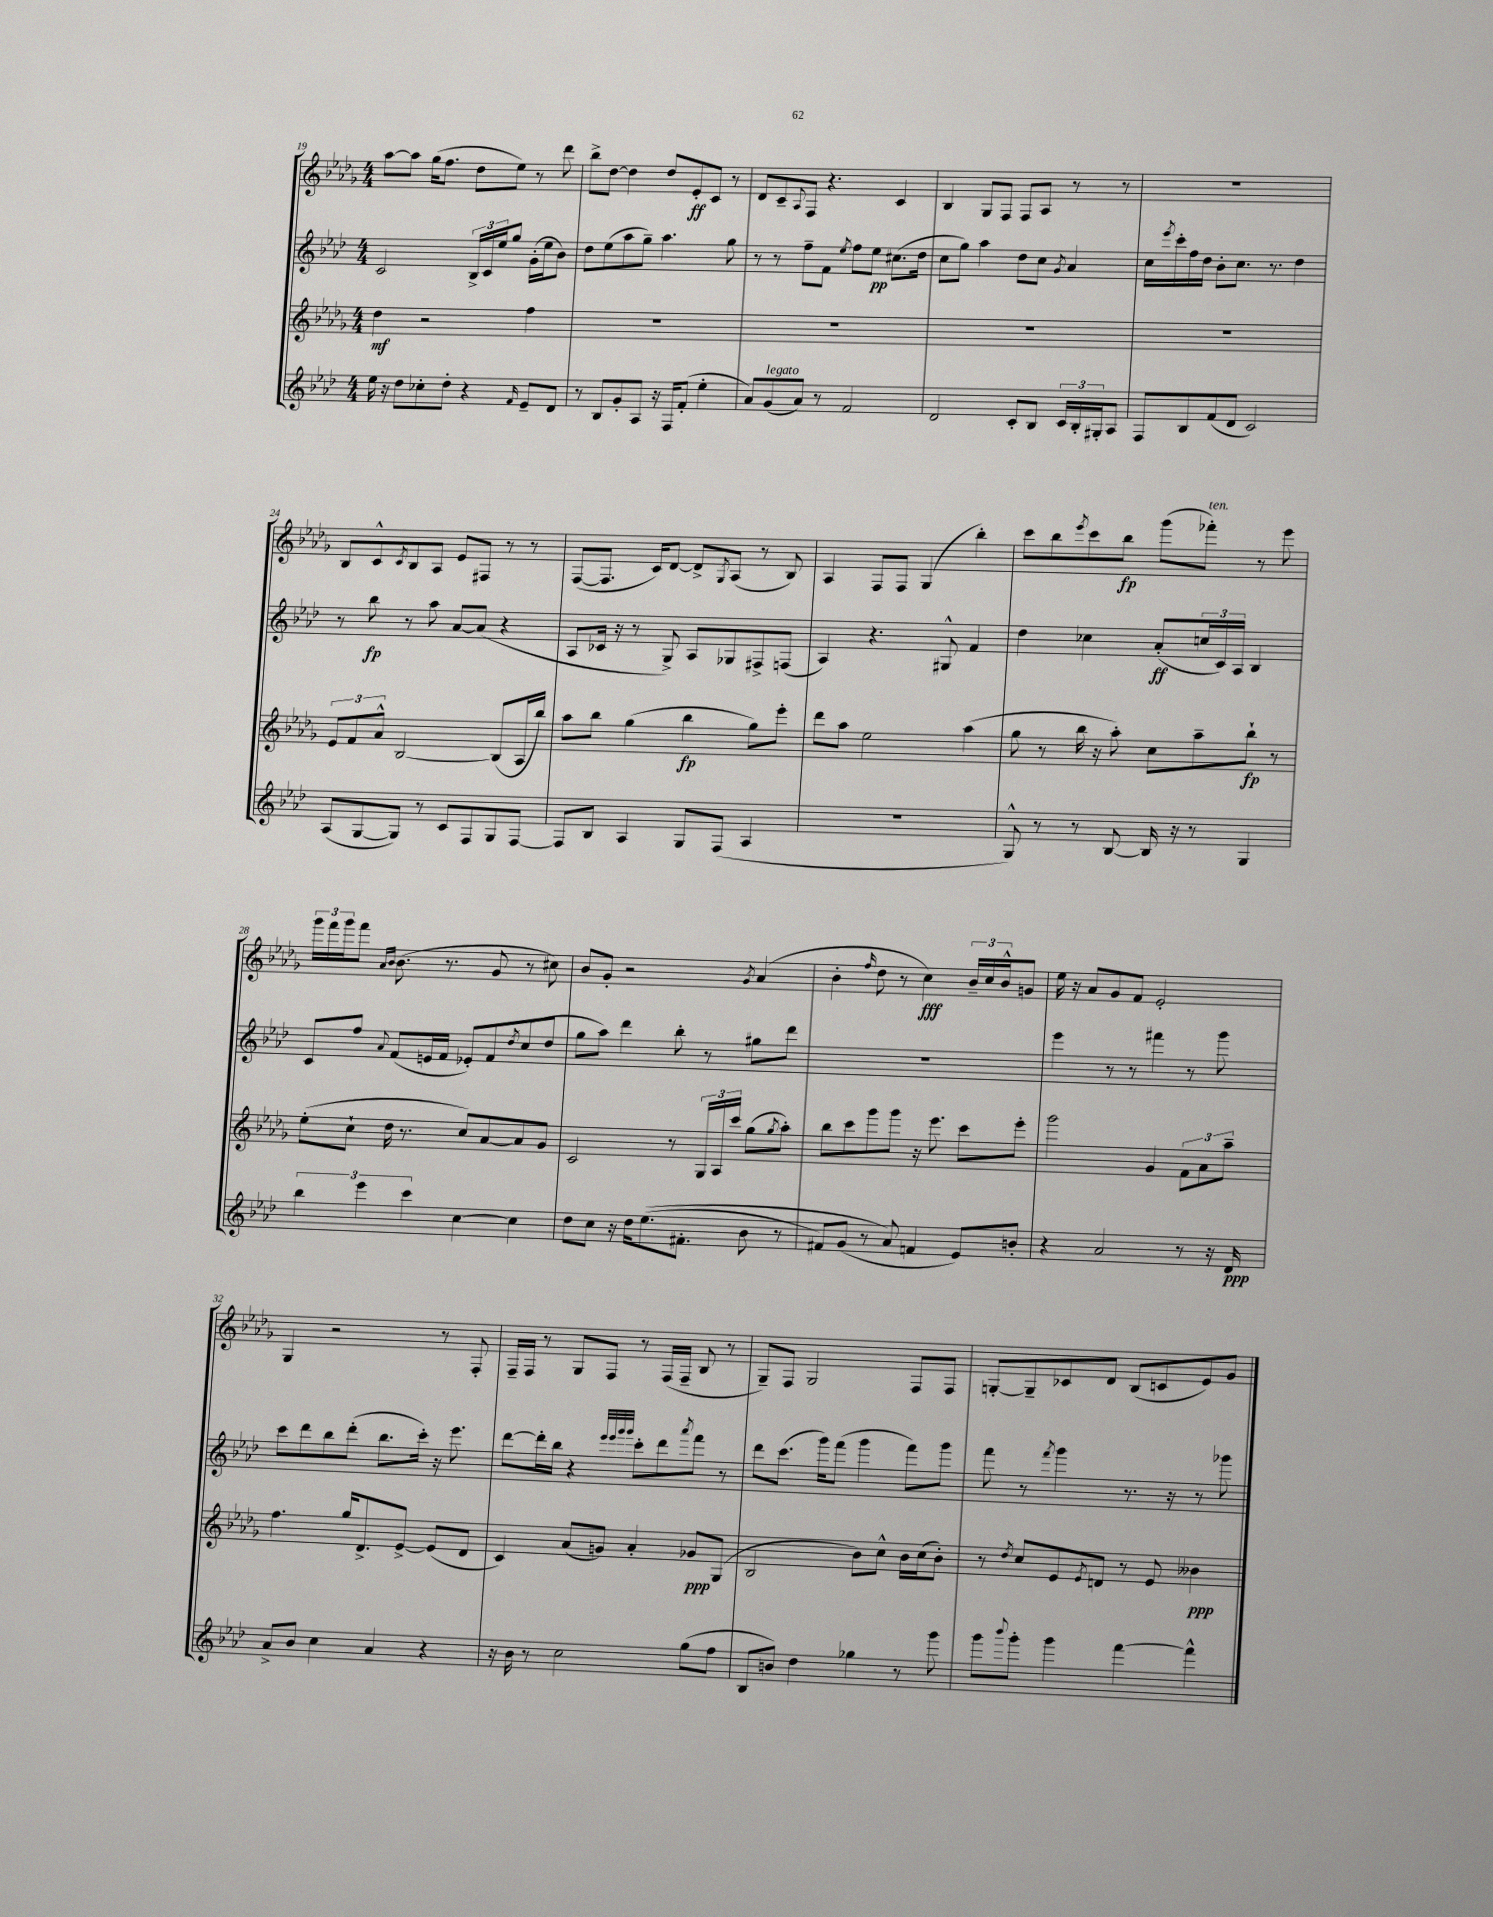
<<
\new StaffGroup <<
\new Staff = "s0" {
    \clef treble \key des \major \numericTimeSignature \time 4/4
    aes''8~ aes''8 ges''16( f''8. des''8 ees''8) r8 des'''8 |
    bes''8-> des''8~ des''4 des''8 ees'8-.\ff c'8 r8 |
    des'8 c'8-- \appoggiatura { aes8 } f8 r4. c'4 |
    bes4 ges8 f8 f8 aes8 r8 r8 |
    R1 |
    bes8 c'8-^ \acciaccatura { c'8 } bes8 aes8 ees'8 fis8 r8 r8 |
    f8~( f8. c'16) des'8~ des'8-> \acciaccatura { ges8 } aes8( r8 bes8) |
    aes4 f8 f8 ges4( bes''4-.) |
    c'''8 bes''8 \acciaccatura { ees'''8 } c'''8 bes''8\fp ges'''8( fes'''8-.^\markup { \italic "ten." }) r8 ees'''8 |
    \tuplet 3/2 { ges'''16 f'''16 ges'''16 } f'''8 \grace { aes'16 bes'16 } bes'8.( r8. ges'8 r8 cis''8) |
    bes'8 ges'8-. r2 \acciaccatura { ges'8 } aes'4( |
    bes'4-. \grace { f''16 } des''8 r8 c''4\fff) \tuplet 3/2 { bes'16-- c''16 bes'16-^ } g'8 |
    ees''16 r16 aes'8 ges'8 f'8 ees'2-. |
    ges4 r2 r8 f8-. |
    f16-- f16 r8 ges8 f8 r8 f16( f16-- bes8 r8 |
    ges8--) f8 ges2 f8 f8 |
    g8~-. g8-- ces'8 des'8 bes8( c'8 ees'8) ges'8 \bar "|." |
}
\new Staff = "s1" {
    \clef treble \key aes \major \numericTimeSignature \time 4/4
    c'2 \tuplet 3/2 { bes16-> c'16 ees''16 } g''8 g'16-.( ees''16 bes'8) |
    des''8 ees''8( aes''8 g''8--) aes''4. g''8 |
    r8 r8 f''8-- f'8 \acciaccatura { ees''8 } f''8 ees''8\pp cis''8.( des''16 |
    c''8 g''8) aes''4 des''8 c''8 \acciaccatura { g'8 } aes'4 |
    c''16 \acciaccatura { ees'''8 } c'''16-. f''16 des''16 bes'8-. c''8. r8. des''4 |
    r8 bes''8\fp r8 aes''8 aes'8~ aes'8( r4 |
    aes8 ces'16 r16 r8 g8->) aes8 ges8 fis8-> f8( |
    aes4) r4. gis8-^ f'4 |
    des''4 ces''4 aes'8-.\ff( \tuplet 3/2 { c''16 c'16) aes16 } bes4 |
    c'8 f''8 \appoggiatura { aes'8 } f'8( e'16 f'16 ees'8-.) f'8 \acciaccatura { des''8 } c''8( des''8 |
    g''8 aes''8) des'''4 bes''8-. r8 gis''8 des'''8 |
    R1 |
    ees'''4 r8 r8 fis'''4 r8 g'''8 |
    c'''8 des'''8 bes''8 des'''8-.( bes''8. c'''16-.) r16 ees'''8. |
    des'''8~ des'''16-. bes''16 r4 \grace { ees'''32 ees'''32 g'''32 g'''32 } c'''8-. des'''8 \acciaccatura { aes'''8 } f'''8 r8 |
    des'''8 c'''8.( g'''16) f'''8( g'''4 f'''8) g'''8 |
    f'''8 r8 \acciaccatura { f'''8 } g'''4 r8. r16 r8 ges'''8 \bar "|." |
}
\new Staff = "s2" {
    \clef treble \key des \major \numericTimeSignature \time 4/4
    des''4\mf r2 f''4 |
    R1 |
    R1 |
    R1 |
    R1 |
    \tuplet 3/2 { ees'8 f'8 aes'8-^ } bes2~ bes8( aes16 bes''16) |
    aes''8 bes''8 ges''4( bes''4\fp ges''8) ees'''8-. |
    des'''8 aes''8 ees''2 aes''4( |
    ges''8 r8 bes''16 r16 aes''8-.) c''8 aes''8-- bes''8-!\fp r8 |
    ees''8-.( c''8-! des''16 r8. c''8) aes'8~ aes'8 ges'8 |
    c'2 r8 \tuplet 3/2 { ges16 aes16 c'''16 } ges''8( \acciaccatura { ges''8 } aes''8-.) |
    bes''8 c'''8 ges'''8 ges'''8 r16 ees'''8. c'''8 ees'''8-. |
    ges'''2 ges'4 \tuplet 3/2 { f'8 aes'8 aes''8-- } |
    f''4. ges''16 des'8.-> ees'8~-> ees'8( des'8 |
    c'4) aes'8( g'8) aes'4-. ges'8\ppp ges8( |
    bes2 bes'8) c''8-^ bes'16 c''16( bes'8-.) |
    r8 \acciaccatura { des''8 } c''8 ees'8 \acciaccatura { ees'8 } d'8 r8 ees'8 beses'4\ppp \bar "|." |
}
\new Staff = "s3" {
    \clef treble \key aes \major \numericTimeSignature \time 4/4
    ees''16 r16 des''8 ces''8-. des''8-. r4 \grace { f'16 } ees'8-- des'8 |
    r8 bes8 g'8-. aes8 r16 f16 f'8-.( ees''4-. |
    aes'8) g'8^\markup { \italic "legato" }( aes'8) r8 f'2 |
    des'2 c'8-. bes8 \tuplet 3/2 { c'16 bes16-. gis16-. } aes8 |
    f8 bes8 f'8( des'8 c'2) |
    aes8( g8~ g8) r8 c'8 f8 g8 f8~ |
    f8 bes8 aes4 g8 f8( aes4 |
    R1 |
    g8-^) r8 r8 bes8~ bes16 r16 r8 g4 |
    \tuplet 3/2 { bes''4 ees'''4 c'''4 } c''4~ c''4 |
    des''8 c''8 r16 des''16 ees''8.(\( fis'8.-. bes'8 r8 |
    fis'8) g'8( r8 aes'8\) f'4 ees'8) b'8-. |
    r4 aes'2 r8 r16 des'16\ppp |
    aes'8-> bes'8 c''4 aes'4 r4 |
    r16 bes'16 r8 c''2 g''8( f''8 |
    bes8 b'8) des''4 ges''4 r8 g'''8 |
    g'''8 \appoggiatura { bes'''8 } g'''8-. g'''4 f'''4~ f'''4-^ \bar "|." |
}
>>
>>
\layout { \context { \Score currentBarNumber = #19 } }
